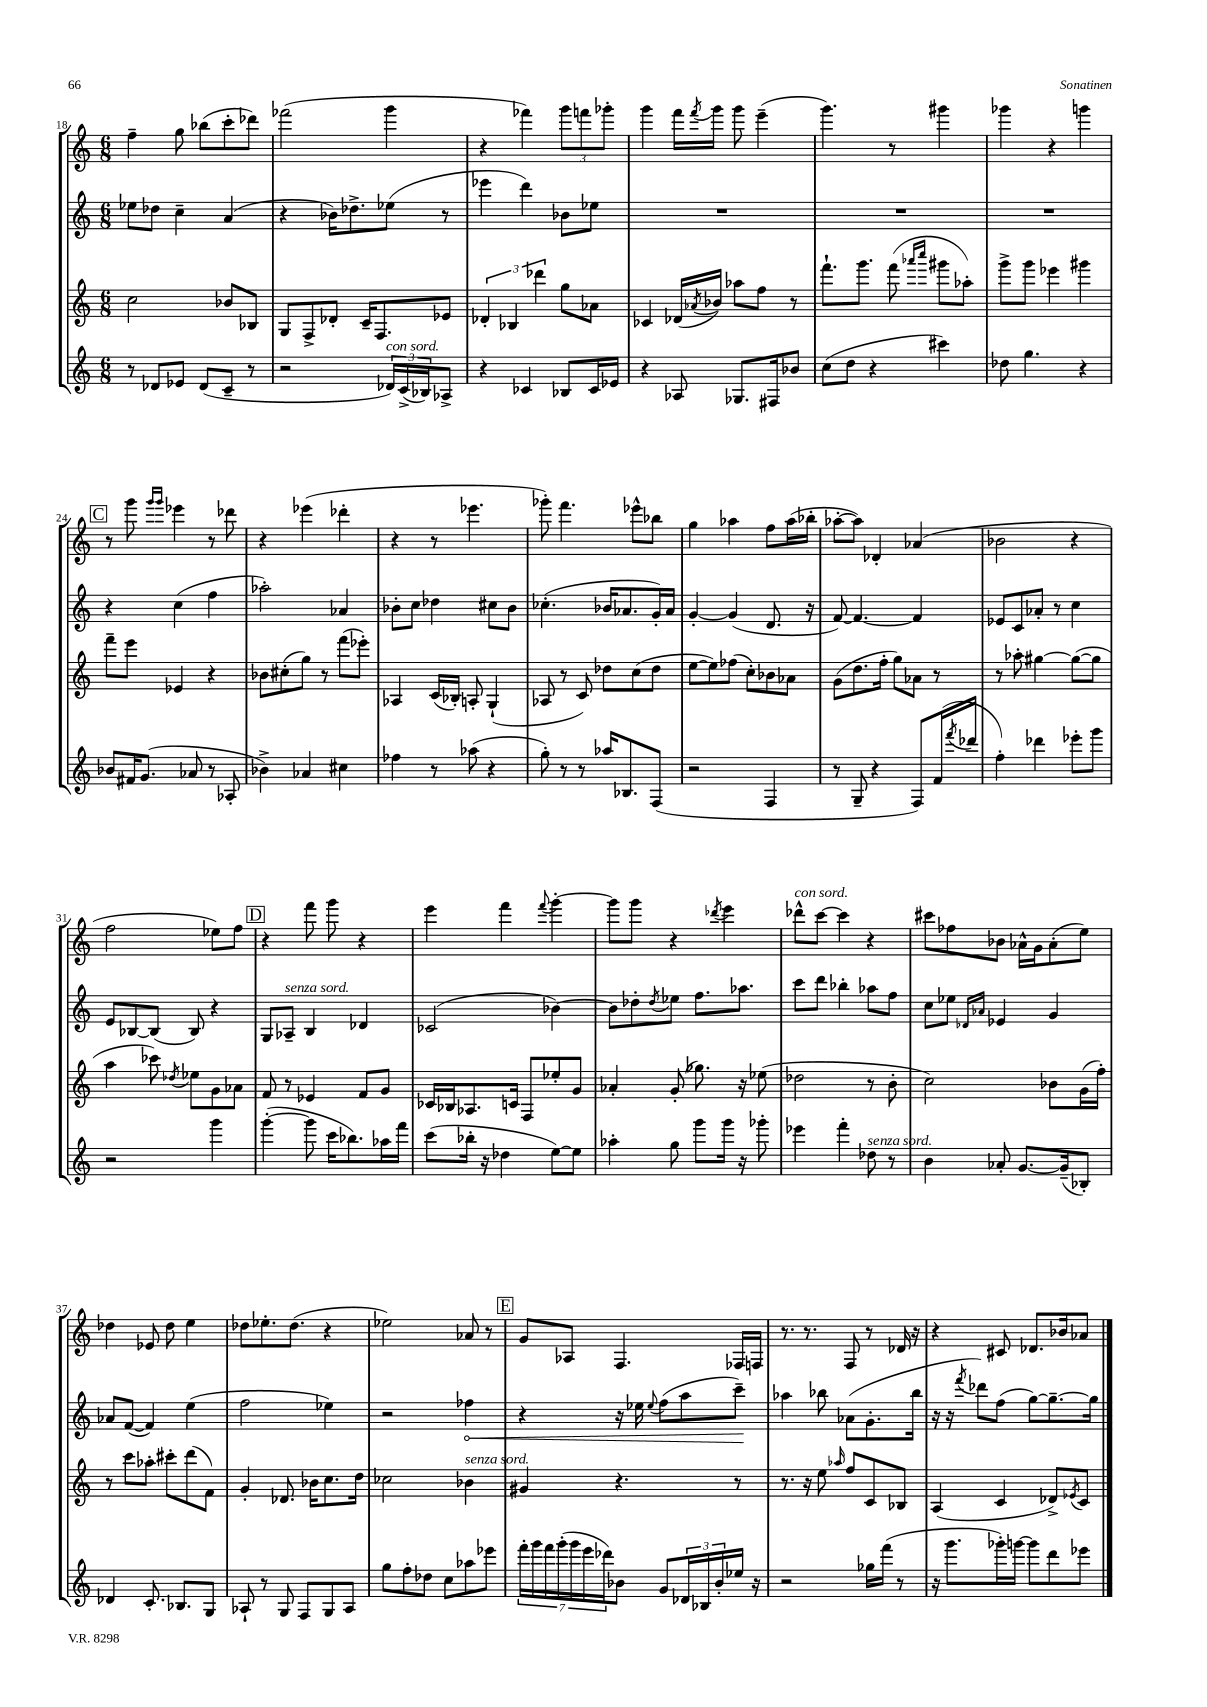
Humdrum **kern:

**kern	**kern	**kern	**dynam	**kern
*part4	*part3	*part2	*part2	*part1
*staff4	*staff3	*staff2	*staff2	*staff1
*clefG2	*clefG2	*clefG2	*	*clefG2
*k[]	*k[]	*k[]	*	*k[]
*M6/8	*M6/8	*M6/8	*	*M6/8
=18	=18	=18	=18	=18
8r	2cc\	8ee-X\L	.	4ff~\
8d-X/L	.	8dd-X\J	.	.
8e-X/J	.	4cc~\	.	8gg\
(8d-/L	.	.	.	(8bb-X\L
8c~/J	8b-X/L	(4a/	.	8ccc'\
8r	8B-X/J	.	.	8ddd-X\J)
=19	=19	=19	=19	=19
2r	8G/L	4r	.	(2fff-X\
.	8F^/	.	.	.
.	8d-X'/J	16b-X\KL)	.	.
.	.	8.dd-X^\	.	.
.	16c~/KL	.	.	.
.	8.F/	.	.	.
!LO:TX:a:i:t=con sord.	!	!	!	!
24d-X/LL)	.	(8ee-X\J	.	4ggg\
(24c^/	.	.	.	.
24B-X/J)	.	.	.	.
8A-X^/J	8e-X/J	8r	.	.
=20	=20	=20	=20	=20
4r	6d-X'/	4eee-X\	.	4r
.	6B-X/	.	.	.
4c-X/	.	4ddd\)	.	4fff-X\)
.	6ddd-X\	.	.	.
8B-X/L	8gg\L	8b-X\L	.	12ggg\L
.	.	.	.	12fffn\
16c-/L	8a-X\J	8ee-X\J	.	.
.	.	.	.	12ggg-X'\J
16e-X/JJ	.	.	.	.
=21	=21	=21	=21	=21
4r	4c-X/	2.r	.	4ggg\
8A-X/	(16d-X/LL	.	.	16fff\LL
.	8qa-X/	.	.	8qfff/
.	16b-X/JJ)	.	.	16ggg\JJ
8.G-X/L	8aa-X\L	.	.	8ggg\
.	8ff\J	.	.	(4eee~\
16F#X/k	.	.	.	.
8b-X/J	8r	.	.	.
=22	=22	=22	=22	=22
(8cc\L	8.fff`\L	2.r	.	4.ggg\)
8dd\J	.	.	.	.
.	8.ggg\J	.	.	.
4r	.	.	.	.
.	(8fff\	.	.	8r
.	16qqaaa-X/LL	.	.	.
.	16qqcccc/JJ	.	.	.
4ccc#X\)	8ggg#X\L	.	.	4ggg#X\
.	8aa-X'\J)	.	.	.
=23	=23	=23	=23	=23
8dd-X\	8ggg^\L	2.r	.	4ggg-X\
4.gg\	8ggg\J	.	.	.
.	4eee-X\	.	.	4r
4r	4ggg#X\	.	.	4gggn\
!!LO:LB:g=z
!!LO:REH:place=s1:t=C
=24	=24	=24	=24	=24
8b-X/L	8fff~\L	4r	.	8r
16f#X/K	8eee\J	.	.	8ggg\
(8.g/J	.	.	.	.
.	.	.	.	16qqggg/LL
.	.	.	.	16qqggg/JJ
.	4e-X/	(4cc\	.	4eee-X\
8a-X/	.	.	.	.
8r	4r	4ff\	.	8r
8A-X'/	.	.	.	8ddd-X\
=25	=25	=25	=25	=25
4b-X^\)	8b-X\L	2aa-X'\)	.	4r
.	(8cc#X'\	.	.	.
4a-X/	8gg\J)	.	.	(4eee-X\
.	8r	.	.	.
4cc#X\	(8fff\L	4a-X/	.	4ddd-X'\
.	8eee-X'\J)	.	.	.
=26	=26	=26	=26	=26
4ff-X\	4A-X/	8b-X'\L	.	4r
.	.	8cc\J	.	.
8r	(16c/LL	4dd-X\	.	8r
.	16B-X'/JJ)	.	.	.
(8aa-X\	8An'/	.	.	4.eee-X\
4r	(4G`/	8cc#X\L	.	.
.	.	8b-\J	.	.
=27	=27	=27	=27	=27
8gg'\)	8A-X/	(4.cc-X'\	.	8ggg-X'\)
8r	8r	.	.	4.fff\
8r	8c/)	.	.	.
16aa-X/KL	8dd-X\L	16b-X/KL	.	.
8.B-X/	.	8.a-X/	.	.
.	(8cc\	.	.	8eee-X^^\L
(8F/J	8dd-\J	16g'/L)	.	8bb-X\J
.	.	16a-/JJ	.	.
=28	=28	=28	=28	=28
2r	[8ee\L	[4g'/	.	4gg\
.	8ee\])	.	.	.
.	(8ff-X\J	(4g/]	.	4aa-X\
.	8cc'\L)	.	.	.
4F/	8b-X\	8.d/	.	8ff\L
.	8a-X\J	.	.	(16aa-\L
.	.	16r	.	16bb-X'\JJ
=29	=29	=29	=29	=29
8r	(8g\L	[8f/)	.	[8aa-X'\L
8G~/	8.dd\	4.f/_	.	8aa-\J])
4r	.	.	.	4d-X'/
.	16ff'\Jk	.	.	.
.	8gg\L)	.	.	.
8F/L)	8a-X\J	4f/]	.	(4a-X/
(16f/L	8r	.	.	.
8qfff/	.	.	.	.
16ddd-X/JJ	.	.	.	.
=30	=30	=30	=30	=30
4ff'\)	8r	8e-X/L	.	2b-X\
.	8aa-X'\	8c/	.	.
4ddd-X\	[4gg#X\	8a-X'/J	.	.
.	.	8r	.	.
8eee-X'\L	(8gg#\L_	4cc\	.	4r
8ggg\J	8gg#\J]	.	.	.
!!LO:LB:g=z
=31	=31	=31	=31	=31
2r	4aa\	8e/L	.	2ff\
.	.	[8B-X/	.	.
.	8ccc-X\)	(8B-/J]	.	.
.	8qdd-X/	.	.	.
.	8ee-X\L	8B-/)	.	.
4ggg\	8g\	4r	.	8ee-X\L)
.	8a-X\J	.	.	8ff\J
!!LO:REH:place=s1:t=D
=32	=32	=32	=32	=32
([4ggg'\	8f/	8G/L	.	4r
!	!	!LO:TX:a:i:t=senza sord.	!	!
.	8r	8A-X~/J	.	.
8ggg\]	4e-X/	4B/	.	8fff\
16ccc\KL	.	.	.	8ggg\
8.bb-X\)	.	.	.	.
.	8f/L	4d-X/	.	4r
16aa-X\L	8g/J	.	.	.
16fff\JJ	.	.	.	.
=33	=33	=33	=33	=33
(8ccc\L	16c-X/LL	(2c-X/	.	4eee\
.	16B-X/J	.	.	.
16bb-X'\Jk	8.A-X/	.	.	.
16r	.	.	.	.
4dd-X\	.	.	.	4fff\
.	16cn/Jk	.	.	.
.	8F/L	.	.	.
.	.	.	.	8qqfff/
[8ee\L)	8ee-X'/	[4b-X\)	.	[4ggg'\
8ee\J]	8g/J	.	.	.
=34	=34	=34	=34	=34
4aa-X'\	4a-X'/	8b-\L]	.	8ggg\L]
.	.	8dd-X'\	.	8ggg\J
.	.	8qdd-/	.	.
8gg\	(8g'/	8ee-X\J	.	4r
8ggg\L	8.gg-X\)	8.ff\L	.	.
.	.	.	.	8qddd-X/
16ggg\Jk	.	.	.	4eee\
16r	16r	8.aa-X\J	.	.
8ggg-X'\	(8ee-X\	.	.	.
=35	=35	=35	=35	=35
!	!	!	!	!LO:TX:a:i:t=con sord.
4eee-X\	2dd-X\	8ccc\L	.	8ddd-X^^\L
.	.	8ddd\J	.	[8ccc\J
4fff'\	.	4bb-X'\	.	4ccc\]
!LO:TX:a:i:t=senza sord.	!	!	!	!
8dd-X\	8r	8aa-X\L	.	4r
8r	8b'\	8ff\J	.	.
=36	=36	=36	=36	=36
4b\	2cc\)	8cc\L	.	8ccc#X\L
.	.	8ee-X\J	.	8ff-X\
.	.	16qqd-X/LL	.	.
.	.	16qqa-X/JJ	.	.
8a-X'/	.	4e-X/	.	8b-X\J
[8.g/L	.	.	.	16a-X^^\LL
.	.	.	.	16g\J
.	8b-X\L	4g/	.	(8a-'\
(16g~/k]	.	.	.	.
8B-X'/J)	(16g\L	.	.	8ee\J)
.	16ff'\JJ)	.	.	.
!!LO:LB:g=z
=37	=37	=37	=37	=37
4d-X/	8r	8a-X/L	.	4dd-X\
.	8ccc\L	([8f/J	.	.
8.c'/	8aa-X'\J	4f/])	.	8e-X/
.	8ccc#X'\L	.	.	8dd-\
8.B-X/L	.	.	.	.
.	(8ddd\	(4ee\	.	4ee\
8G/J	8f\J)	.	.	.
=38	=38	=38	=38	=38
8A-X`/	4g'/	2ff\	.	8dd-X\L
8r	.	.	.	8.ee-X'\
8G/	8.d-X/	.	.	.
.	.	.	.	(8.dd-\J
8F/L	.	.	.	.
.	16b-X\KL	.	.	.
8G/	8.cc\	4ee-X\)	.	4r
8A-/J	.	.	.	.
.	16dd\Jk	.	.	.
=39	=39	=39	=39	=39
8gg\L	2cc-X\	2r	.	2ee-X\)
8ff'\	.	.	.	.
8dd-X\J	.	.	.	.
8cc\L	.	.	.	.
!	!LO:TX:a:i:t=senza sord.	!	!	!
!	!	!	!LO:HP:b	!
8aa-X\	4b-X\	4ff-X\	<	8a-X/
8eee-X\J	.	.	.	8r
!!LO:REH:place=s1:t=E
=40	=40	=40	=40	=40
28fff'\LL	4g#X/	4r	.	8g/L
28ggg\	.	.	.	.
28fff\	.	.	.	.
(28ggg'\	.	.	.	.
.	.	.	.	8A-X/J
28ggg\	.	.	.	.
28eee\	.	.	.	.
28ddd-X\J)	.	.	.	.
8b-X\J	4.r	16r	.	4.F/
.	.	16ee-X\	.	.
.	.	8qqee-/	.	.
8g/L	.	(8ff\L	.	.
24d-X/L	.	8aa\	.	.
24B-X/	.	.	.	.
24b-'/	.	.	.	.
16ee-X/JJ	8r	8ccc~\J)	.	16F-X/LL
16r	.	.	.	16Fn/JJ
.	.	.	[	.
=41	=41	=41	=41	=41
2r	8.r	4aa-X\	.	8.r
.	16r	.	.	8.r
.	8ee\	8bb-X\	.	.
.	16qqaa-X/	.	.	.
.	8ff/L	(8a-X\L	.	8F/
16gg-X\LL	8c/	8.g'\	.	8r
(16fff\JJ	.	.	.	.
8r	8B-X/J	.	.	16d-X/
.	.	16bb-\Jk	.	16r
=42	=42	=42	=42	=42
16r	(4A/	16r	.	4r
8.ggg\L	.	16r	.	.
.	.	8qfff/	.	.
.	.	8ddd-X\L)	.	.
16ggg-X'\L)	4c/	(8ff\J	.	8c#X/
[16gggn\JJ	.	.	.	.
8ggg\L]	.	[8gg\L)	.	8.d-X/L
8ddd\	8d-X^/L)	8.gg~\_	.	.
.	.	.	.	16b-X/k
.	8qe-X/	.	.	.
8eee-X\J	8c/J	.	.	8a-X/J
.	.	16gg\Jk]	.	.
==	==	==	==	==
*-	*-	*-	*-	*-
